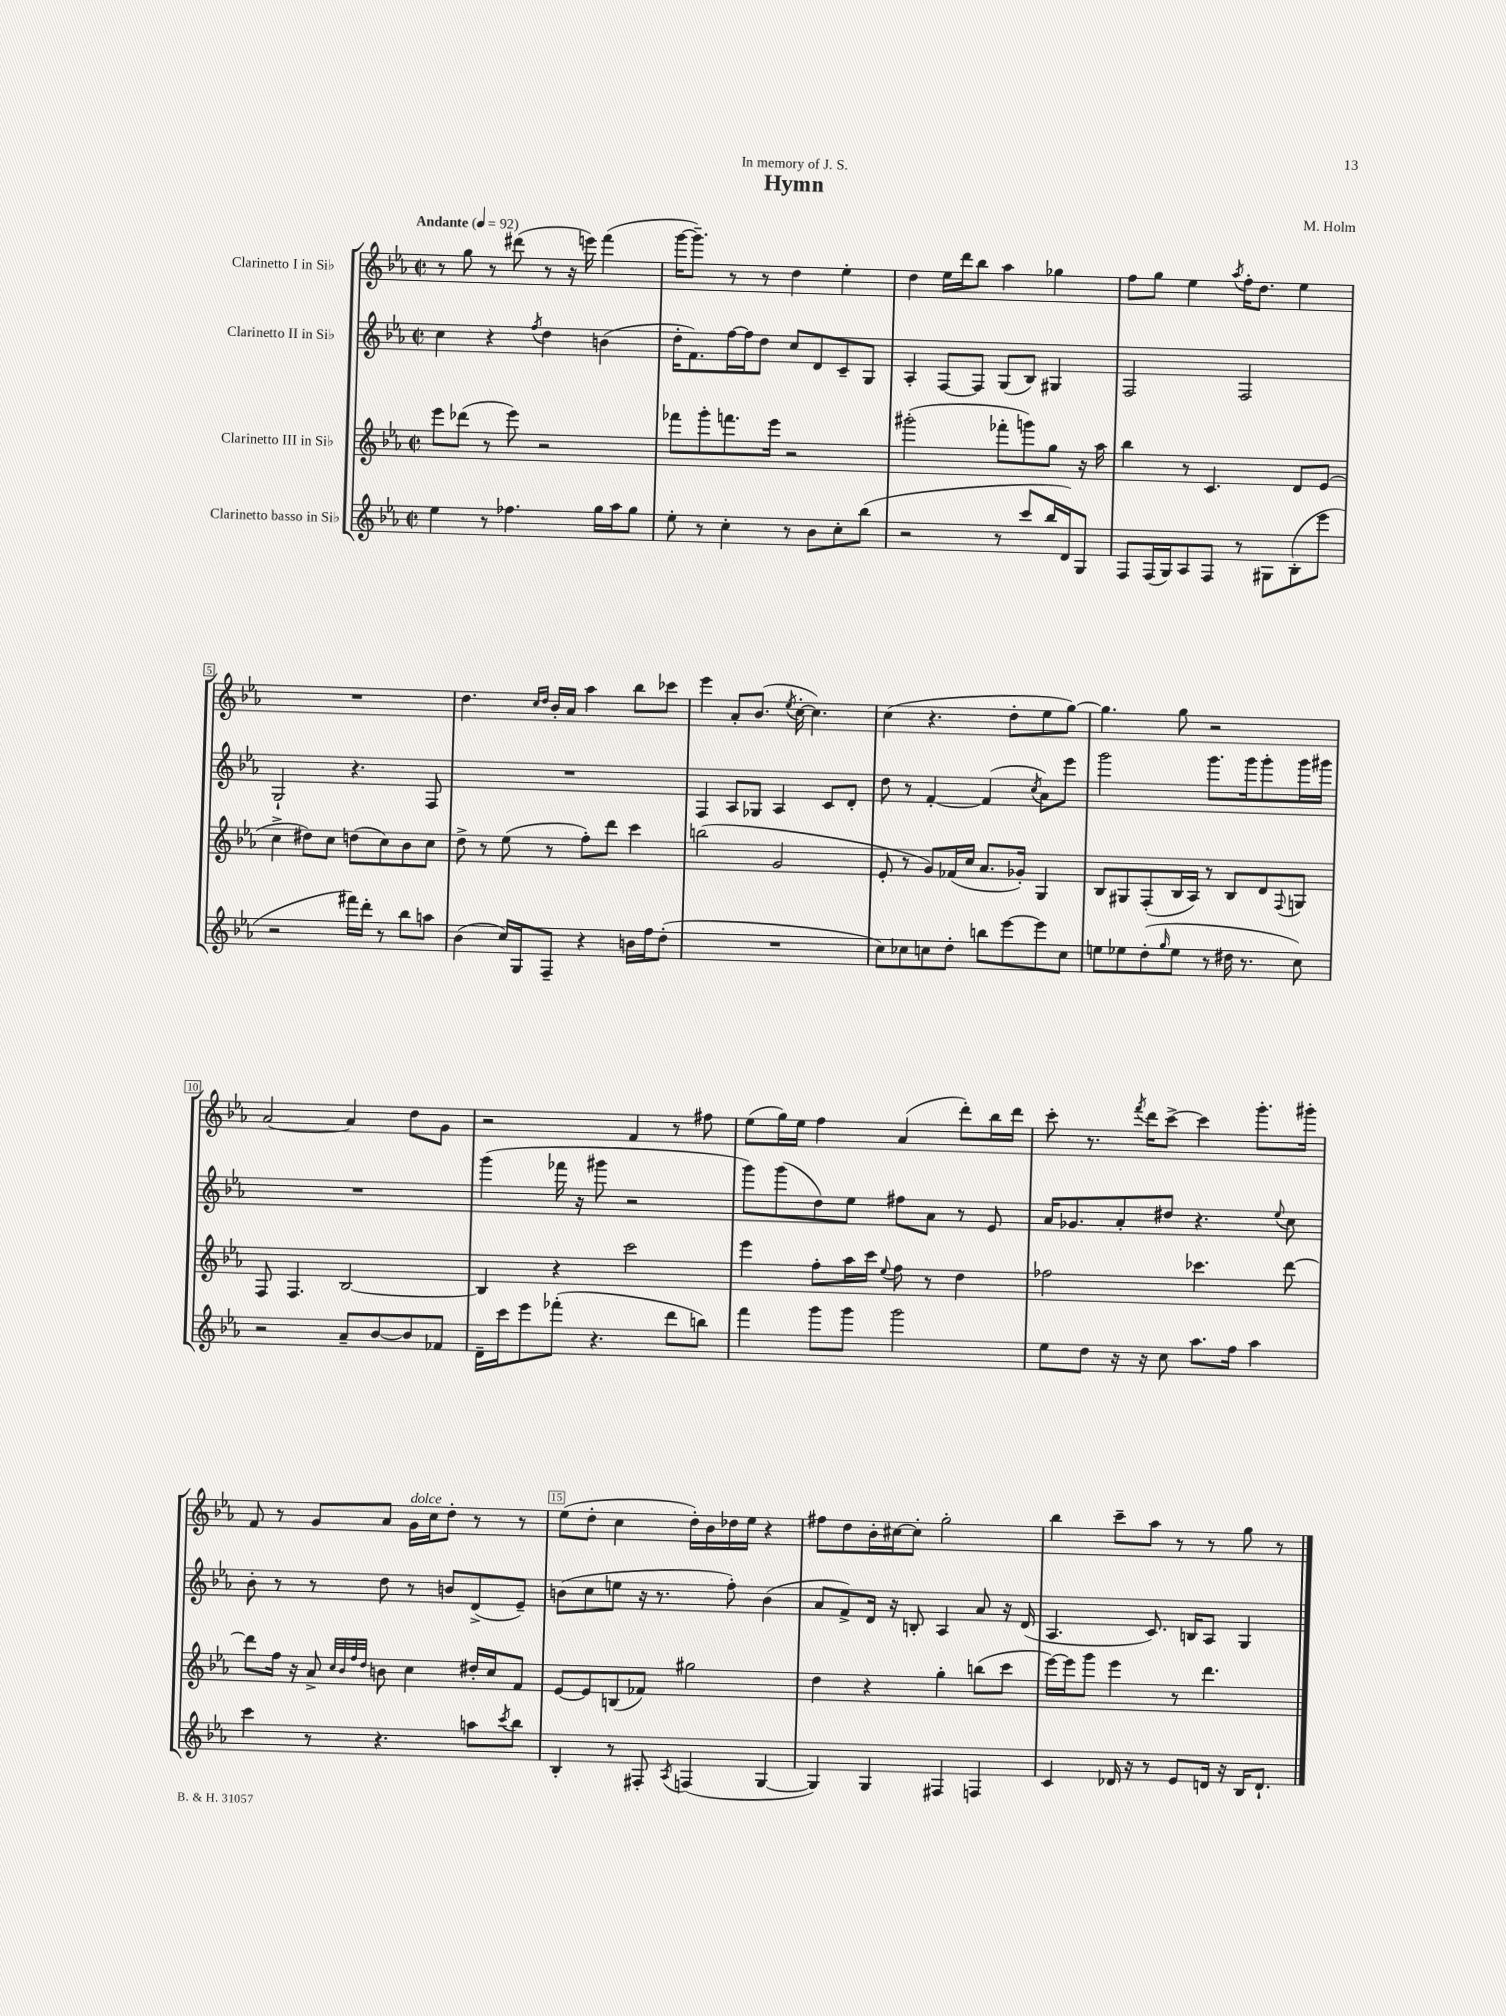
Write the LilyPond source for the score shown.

\header { title = "Hymn" composer = "M. Holm" dedication = "In memory of J. S." }
<<
\new StaffGroup <<
\new Staff = "s0" \with { instrumentName = "Clarinetto I in Sib" } {
    \clef treble \key ees \major \defaultTimeSignature \time 2/2 \tempo "Andante" 4 = 92
    r8 g''8 r8 dis'''8( r8 r16 e'''16) f'''4( |
    g'''16~ g'''8.--) r8 r8 d''4 ees''4-. |
    d''4 ees''16 d'''16 bes''8 aes''4 ges''4 |
    f''8 g''8 ees''4 \acciaccatura { aes''8 } f''16-. d''8. ees''4 |
    R1 |
    d''4. \grace { c''16 d''16 } bes'16-. aes'16 aes''4 bes''8 ces'''8 |
    ees'''4 aes'8-. bes'8.( \acciaccatura { ees''8 } c''16~-. c''4.) |
    c''4( r4. d''8-. ees''8 g''8~) |
    g''4. g''8 r2 |
    aes'2~ aes'4 d''8 g'8 |
    r2 f'4 r8 fis''8 |
    ees''8( g''16) ees''16 f''4 aes'4( d'''8-.) bes''16 d'''16 |
    c'''8-. r8. \acciaccatura { f'''8 } d'''16 c'''8~-> c'''4 g'''8.-. gis'''16-. |
    f'8 r8 g'8 aes'8 g'16^\markup { \italic "dolce" } c''16 d''8-. r8 r8 |
    ees''8( d''8-. c''4 d''16-.) bes'16 des''16 ees''16 r4 |
    fis''8 d''8 bes'16-. cis''16~ cis''8-. g''2-. |
    bes''4 c'''8-- aes''8 r8 r8 g''8 r8 \bar "|." |
}
\new Staff = "s1" \with { instrumentName = "Clarinetto II in Sib" } {
    \clef treble \key ees \major \defaultTimeSignature \time 2/2
    c''4 r4 \acciaccatura { f''8 } d''4 b'4( |
    d''16-. f'8.) f''16~ f''16 d''8 c''8 d'8 c'8-- g8 |
    aes4-. f8~ f8 g8( bes8) gis4 |
    f2 f2 |
    g2-! r4. f8 |
    R1 |
    f4 aes8 ges8 aes4 c'8 d'8-. |
    d''8 r8 f'4~-. f'4( \acciaccatura { c''8 } aes'8) ees'''8 |
    g'''2 g'''8. g'''16 g'''8-. g'''16 gis'''16 |
    R1 |
    g'''4( fes'''16 r16 gis'''8 r2 |
    g'''8) g'''8( d''8) ees''8 fis''8 aes'8 r8 ees'8 |
    aes'16 ges'8. aes'8-. dis''8 r4. \appoggiatura { ees''8 } c''8 |
    bes'8-. r8 r8 d''8 r8 b'8 d'8->( ees'8--) |
    b'8( c''8 e''8 r16 r8. f''8-.) b'4( |
    aes'8 f'8->) d'16 r16 b8-. aes4 aes'8 r16 d'16( |
    aes4. c'8.) b16 aes8 g4 \bar "|." |
}
\new Staff = "s2" \with { instrumentName = "Clarinetto III in Sib" } {
    \clef treble \key ees \major \defaultTimeSignature \time 2/2
    ees'''8 des'''8( r8 ees'''8) r2 |
    fes'''8 g'''8-. f'''8. ees'''16 r2 |
    gis'''2-.( fes'''8-. g'''8) g''8 r16 aes''16 |
    bes''4 r8 c'4. d'8 ees'8( |
    c''4-> dis''8) c''8 d''8( c''8) bes'8 c''8 |
    d''8-> r8 ees''8( r8 f''8-.) d'''8 c'''4 |
    b''2( g'2 |
    ees'8-. r8 g'8) fes'16( c''16 aes'8. ges'16-.) g4 |
    bes8 gis8 f8-.( bes16 aes16) r8 bes8 d'8 \appoggiatura { f8 } g8 |
    f8 f4. bes2~ |
    bes4 r4 c'''2 |
    ees'''4 f''8-. aes''16 c'''16 \appoggiatura { ees''8 } f''8 r8 d''4 |
    fes''2 ces'''4. d'''8~ |
    d'''8 f''16 r16 aes'8-> \grace { c''32 bes'32 f''32 d''32 } b'8 c''4 dis''16-. c''16 f'8 |
    ees'8~ ees'8 b8( fes'8) gis''2 |
    d''4 r4 g''4-. b''8( c'''8 |
    ees'''16~) ees'''16 g'''8 ees'''4 r8 d'''4. \bar "|." |
}
\new Staff = "s3" \with { instrumentName = "Clarinetto basso in Sib" } {
    \clef treble \key ees \major \defaultTimeSignature \time 2/2
    ees''4 r8 fes''4. g''16 aes''16 g''8 |
    ees''8-. r8 c''4-. r8 bes'8 c''8-. bes''8( |
    r2 r8 c'''8 bes''16 d'16) g8 |
    f8 f16( g16) aes8 f8 r8 gis8 bes8-.( ees'''8 |
    r2 fis'''16) d'''16-. r8 bes''8 a''8 |
    bes'4( c''16) g16 f8-- r4 b'16 f''16 d''8-.( |
    R1 |
    c''8) ces''8 c''8 d''8-. b''8 ees'''8~ ees'''8 c''8 |
    e''8 ees''8 d''8-.( \grace { g''16 } ees''8 r8 dis''16 r8. c''8) |
    r2 aes'8-- bes'8~ bes'8 fes'8 |
    d'16-- c'''16 ees'''8 fes'''8-.( r4. d'''8 b''8) |
    f'''4 g'''8 g'''8 g'''2 |
    ees''8 d''8 r16 r16 c''8 aes''8. f''16 aes''4 |
    c'''4 r8 r4. a''8 \acciaccatura { c'''8 } bes''8 |
    bes4-. r8 fis8-. \acciaccatura { aes8 } f4( g4~ |
    g4) g4 fis4 f4 |
    c'4 des'16 r16 r8 ees'8 d'16 r16 bes16 d'8.-! \bar "|." |
}
>>
>>
\layout { \context { \Score \override BarNumber.break-visibility = ##(#f #t #t) barNumberVisibility = #(every-nth-bar-number-visible 5) \override BarNumber.stencil = #(make-stencil-boxer 0.1 0.3 ly:text-interface::print) } }
